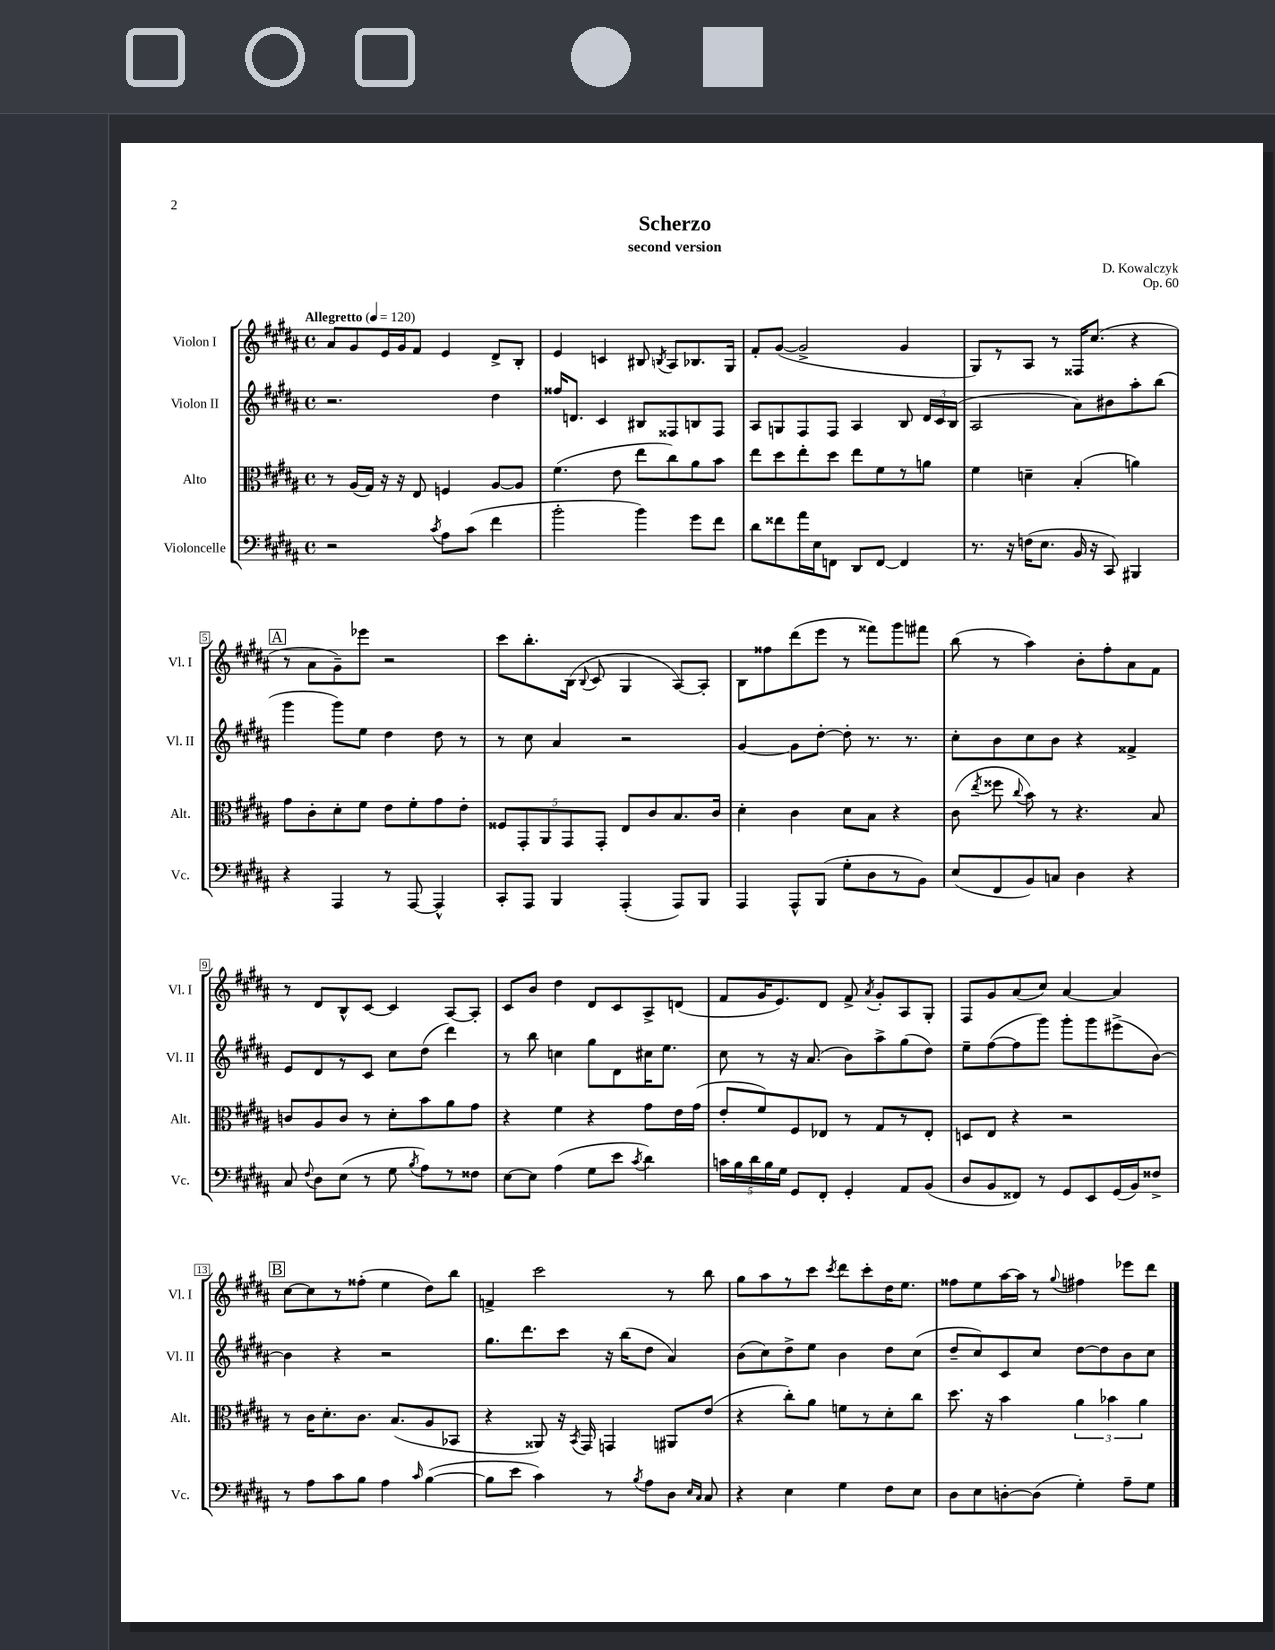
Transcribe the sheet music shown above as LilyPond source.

\header { title = "Scherzo" composer = "D. Kowalczyk" subtitle = "second version" opus = "Op. 60" }
<<
\new StaffGroup <<
\new Staff = "s0" \with { instrumentName = "Violon I" shortInstrumentName = "Vl. I" } {
    \clef treble \key b \major \defaultTimeSignature \time 4/4 \tempo "Allegretto" 4 = 120
    \autoBeamOff ais'8[ gis'8 e'16 gis'16 fis'8] e'4 dis'8[-> b8]-. |
    e'4 c'4 bis8 \acciaccatura { b8 } ais8[ bes8. gis16] |
    fis'8[-. gis'8]~( gis'2-> gis'4 |
    gis8[) r8 ais8] r8 fisis16[ cis''8.]( r4 |
    \mark \markup { \box "A" } r8 ais'8[ gis'8--) ees'''8] r2 |
    cis'''8[ b''8.-. b16]( \appoggiatura { b8 } cis'8 gis4 ais8[~) ais8]-. |
    b8[ fisis''8 dis'''8( e'''8] r8 fisis'''8[) gis'''8 fis'''8] |
    b''8( r8 ais''4) b'8[-. fis''8-. ais'8 fis'8] |
    r8 dis'8[ b8-^ cis'8]~ cis'4 ais8[~ ais8]-. |
    cis'8[ b'8] dis''4 dis'8[ cis'8 ais8-> d'8]( |
    fis'8[ gis'16 e'8.) dis'8] fis'8-> \acciaccatura { ais'8 } gis'8[-. ais8 gis8]-. |
    fis8[ gis'8 ais'8( cis''8]) ais'4~ ais'4 |
    \mark \markup { \box "B" } cis''8[~ cis''8 r8 fisis''8]-.( e''4 dis''8[) b''8] |
    f'4-> cis'''2 r8 b''8 |
    gis''8[ ais''8 r8 cis'''8] \acciaccatura { cis'''8 } dis'''8[ cis'''8-. dis''16 e''8.] |
    fisis''8[ e''8 ais''16~ ais''16] r8 \appoggiatura { gis''8 } fis''4 ees'''8[ dis'''8] \bar "|." |
}
\new Staff = "s1" \with { instrumentName = "Violon II" shortInstrumentName = "Vl. II" } {
    \clef treble \key b \major \defaultTimeSignature \time 4/4
    \autoBeamOff r2. dis''4 |
    fisis''16[ d'8.] cis'4 bis8[ fisis8 b8 fisis8] |
    ais8[ g8 fis8 fis8] ais4 b8 \tuplet 3/2 { dis'16[ cis'16 b16]( } |
    ais2 ais'8[) bis'8 ais''8-. b''8]( |
    \mark \markup { \box "A" } gis'''4 gis'''8[) e''8] dis''4 dis''8 r8 |
    r8 cis''8 ais'4 r2 |
    gis'4~ gis'8[ dis''8]~-. dis''8-. r8. r8. |
    cis''8[-. b'8 cis''8 b'8] r4 fisis'4-> |
    e'8[ dis'8 r8 cis'8] cis''8[ dis''8]( dis'''4) |
    r8 b''8 c''4 gis''8[ dis'8 cis''16 e''8.] |
    cis''8 r8 r16 ais'8.( b'8[) ais''8-> gis''8( dis''8]) |
    e''8[-- fis''8~( fis''8 gis'''8]) gis'''8[-. gis'''8 eis'''8->( b'8]~) |
    \mark \markup { \box "B" } b'4 r4 r2 |
    gis''8.[ dis'''8. cis'''8] r16 b''16[( dis''8] ais'4) |
    b'8[( cis''8) dis''8-> e''8] b'4 dis''8[ cis''8]( |
    dis''8[-- cis''8) cis'8 cis''8] dis''8[~ dis''8 b'8 cis''8] \bar "|." |
}
\new Staff = "s2" \with { instrumentName = "Alto" shortInstrumentName = "Alt." } {
    \clef alto \key b \major \defaultTimeSignature \time 4/4
    \autoBeamOff r8 ais16[( gis16]) r16 r16 e8 f4 ais8[~ ais8] |
    fis'4.( e'8 e''8[ cis''8) ais'8 b'8] |
    e''8[ dis''8 e''8-. dis''8] e''8[ fis'8 r8 a'8] |
    fis'4 d'4-- b4-.( a'4) |
    \mark \markup { \box "A" } gis'8[ cis'8-. dis'8-. fis'8] e'8[ fis'8-. gis'8 e'8]-. |
    \tuplet 5/4 { fisis8[ gis,8-. ais,8 gis,8 gis,8]-. } e8[ cis'8 b8. cis'16] |
    dis'4-. cis'4 dis'8[ b8] r4 |
    cis'8( \acciaccatura { e''8 } fisis''8 \appoggiatura { cis''8 } b'8) r8 r4. b8 |
    c'8[ ais8 c'8] r8 dis'8[-. b'8 ais'8 gis'8] |
    r4 fis'4 r4 gis'8[ e'16 gis'16]( |
    e'8[-. fis'8) fis8 ees8] r8 gis8[ r8 ees8]-. |
    d8[ e8] r4 r2 |
    \mark \markup { \box "B" } r8 cis'16[ dis'8.-. cis'8.] b8.[( ais8 bes,8] |
    r4 aisis,8) r16 \acciaccatura { b,8 } gis,16 g,4 ais,8[ e'8]( |
    r4 cis''8[-.) ais'8] f'8[ r8 dis'8-. cis''8] |
    dis''8. r16 b'4 \tuplet 3/2 { ais'4 bes'4 ais'4 } \bar "|." |
}
\new Staff = "s3" \with { instrumentName = "Violoncelle" shortInstrumentName = "Vc." } {
    \clef bass \key b \major \defaultTimeSignature \time 4/4
    \autoBeamOff r2 \acciaccatura { cis'8 } ais8[ cis'8]( fis'4 |
    b'2-. b'4) gis'8[ fis'8] |
    dis'8[ fisis'8 ais'16 e16 f,8] dis,8[ f,8]~ f,4 |
    r8. r16 f16[( e8.] b,16 r16 cis,8) bis,,4 |
    \mark \markup { \box "A" } r4 ais,,4 r8 ais,,8~ ais,,4-^ |
    cis,8[-. ais,,8] b,,4 ais,,4-.( ais,,8[) b,,8] |
    ais,,4 ais,,8[-^ b,,8]( gis8[-. dis8 r8 b,8]) |
    e8[( fis,8 b,8) c8] dis4 r4 |
    cis8 \appoggiatura { fis8 } dis8[ e8]( r8 gis8 \acciaccatura { b8 } ais8[) r8 fisis8] |
    e8[~ e8] ais4( gis8[ e'8] \acciaccatura { cis'8 } dis'4) |
    \tuplet 5/4 { c'16[ b16 dis'16 b16 gis16] } gis,8[ fis,8]-. gis,4-. ais,8[ b,8]( |
    dis8[ b,8 fisis,8]) r8 gis,8[ e,8 gis,16( b,16) fisis8]-> |
    \mark \markup { \box "B" } r8 ais8[ cis'8 b8] ais4 \grace { cis'16 } b4~( |
    b8[ e'8] cis'4) r8 \acciaccatura { b8 } ais8[ dis8] \grace { e16[ cis16] } cis8 |
    r4 e4 gis4 fis8[ e8] |
    dis8[ e8 d8~-. d8]( gis4-.) ais8[-- gis8] \bar "|." |
}
>>
>>
\layout { \context { \Score \override BarNumber.stencil = #(make-stencil-boxer 0.1 0.3 ly:text-interface::print) } }
